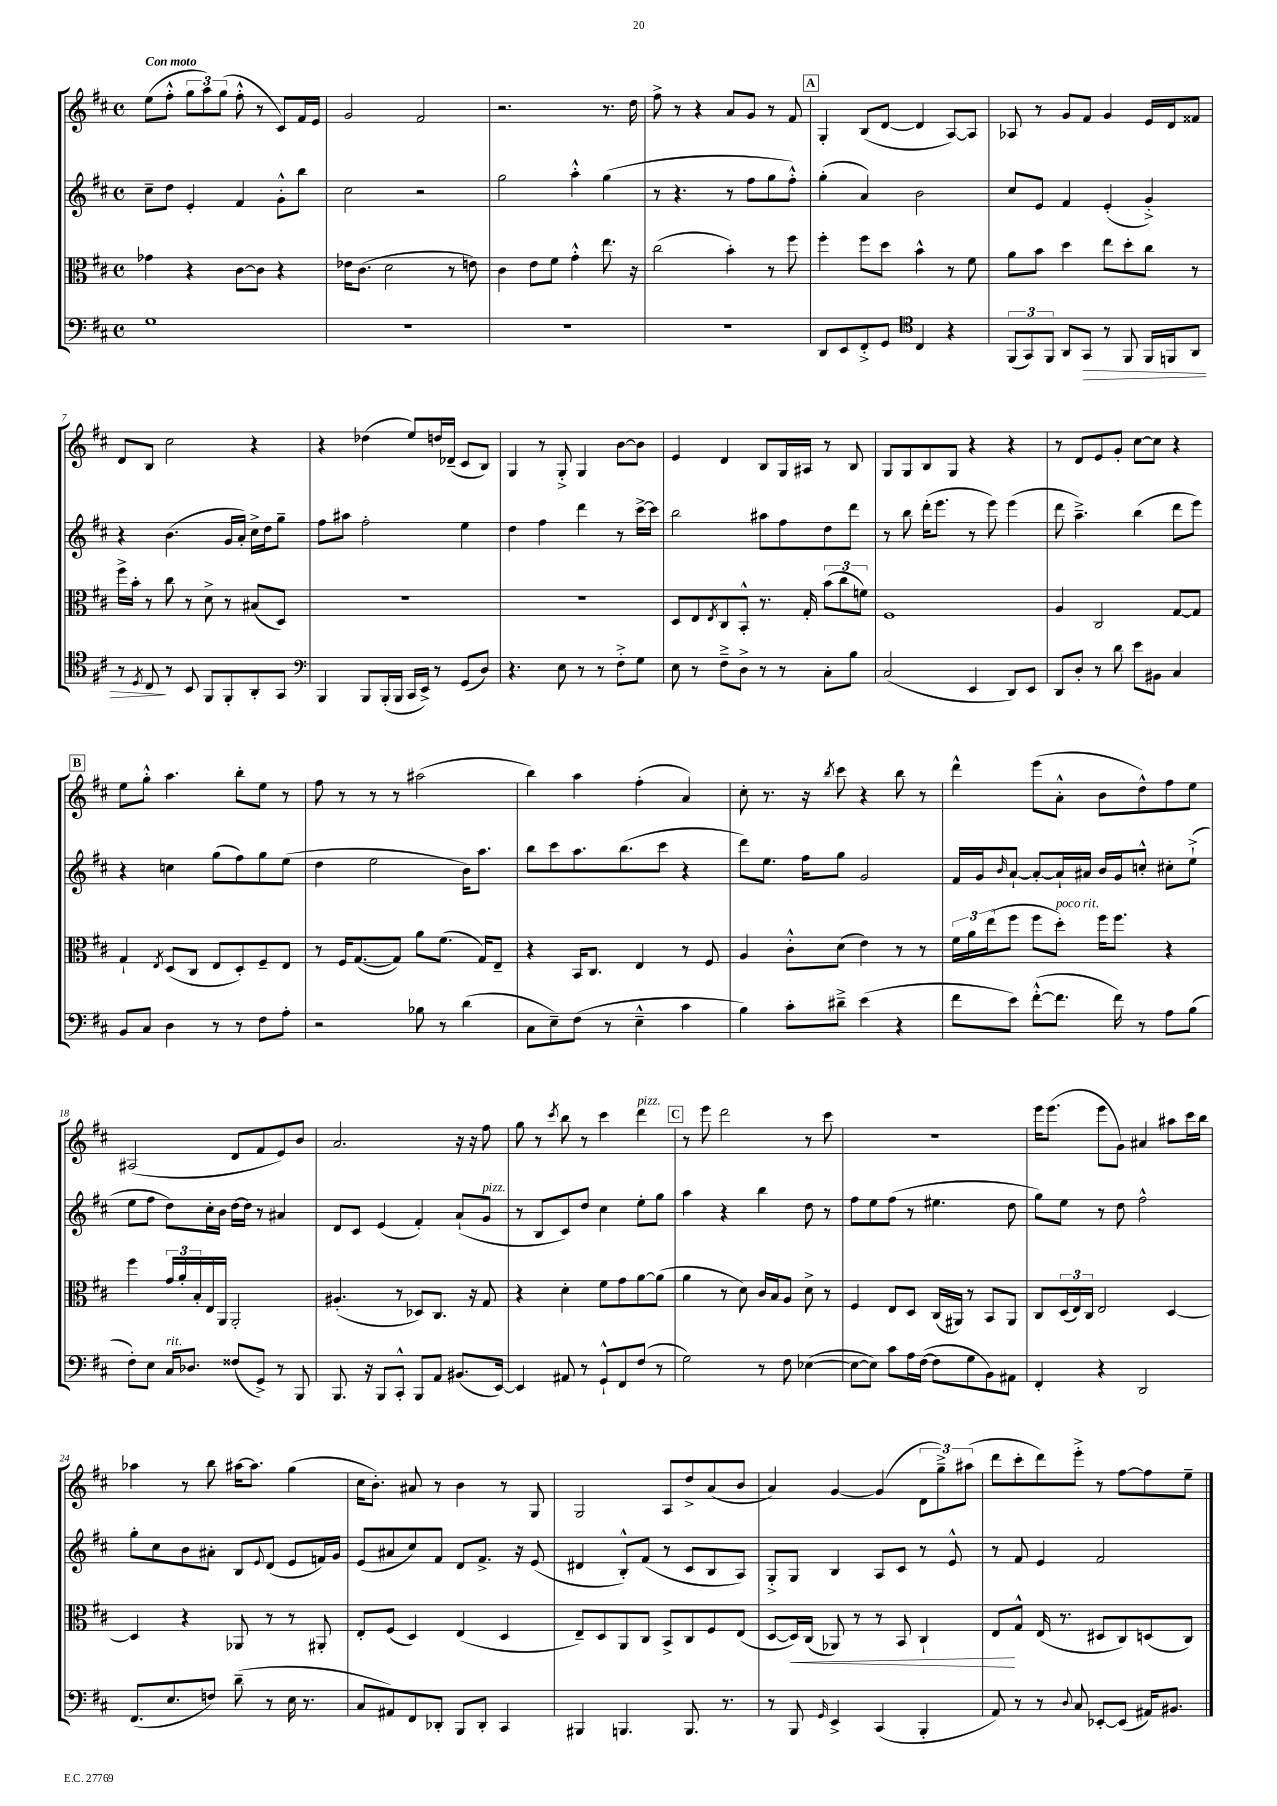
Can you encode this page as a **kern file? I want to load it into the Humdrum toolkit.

**kern	**dynam	**kern	**dynam	**kern	**kern
*part4	*part4	*part3	*part3	*part2	*part1
*staff4	*staff4	*staff3	*staff3	*staff2	*staff1
*clefF4	*	*clefC3	*	*clefG2	*clefG2
*k[f#c#]	*	*k[f#c#]	*	*k[f#c#]	*k[f#c#]
*M4/4	*	*M4/4	*	*M4/4	*M4/4
*met(c)	*	*met(c)	*	*met(c)	*met(c)
=1	=1	=1	=1	=1	=1
!	!	!	!	!	!LO:TX:a:B:t=Con moto
1G	.	4g-X\	.	8cc#~\L	(8ee\L
.	.	.	.	8dd\J	8ff#'^^\J
.	.	4r	.	4e'/	12gg\L
.	.	.	.	.	12aa\)
.	.	.	.	.	(12gg\J
.	.	[8c#\L	.	4f#/	8ff#'^^\
.	.	8c#\J]	.	.	8r
.	.	4r	.	8g'^^\L	8c#/L)
.	.	.	.	8bb\J	16f#/L
.	.	.	.	.	16e/JJ
=2	=2	=2	=2	=2	=2
1r	.	16e-X\KL	.	2cc#\	2g/
.	.	(8.c#\J	.	.	.
.	.	2d\	.	.	.
.	.	.	.	2r	2f#/
.	.	8r	.	.	.
.	.	8en\)	.	.	.
=3	=3	=3	=3	=3	=3
1r	.	4c#\	.	2gg\	2.r
.	.	8e\L	.	.	.
.	.	8f#\J	.	.	.
.	.	4g'^^\	.	4aa'^^\	.
.	.	8.ee\	.	(4gg\	8.r
.	.	16r	.	.	16dd\
=4	=4	=4	=4	=4	=4
1r	.	(2cc#\	.	8r	8ff#^\
.	.	.	.	4.r	8r
.	.	.	.	.	4r
.	.	4b'\)	.	8r	8a/L
.	.	.	.	8ff#\L	8g/J
.	.	8r	.	8gg\	8r
.	.	8ff#\	.	8ff#'^^\J)	8f#/
!!LO:REH:place=s1:t=A
=5	=5	=5	=5	=5	=5
8DD/L	.	4ff#'\	.	(4gg'\	4G'/
8EE/	.	.	.	.	.
8FF#'^/	.	8ff#\L	.	4a/)	(8B/L
8GG/J	.	8dd\J	.	.	[8d/J
*clefC4	*	*	*	*	*
4C#/	.	4b^^\	.	2b\	4d/]
4r	.	8r	.	.	[8A/L)
.	.	8f#\	.	.	8A/J]
=6	=6	=6	=6	=6	=6
(12FF#/L	.	8a\L	.	8cc#/L	8A-X/
12GG/)	.	.	.	.	.
.	.	8b\J	.	8e/J	8r
12FF#/J	.	.	.	.	.
8AA/L	.	4dd\	.	4f#/	8g/L
!	!LO:HP:b	!	!	!	!
8GG/J	>	.	.	.	8f#/J
8r	.	8ee\L	.	(4e'/	4g/
8FF#/	.	8dd'\	.	.	.
16FF#/LL	.	8cc#\J	.	4g'^/)	16e/LL
16FFn/J	.	.	.	.	16d/J
8AA/J	.	8r	.	.	8f##X/J
!!LO:LB:g=z
=7	=7	=7	=7	=7	=7
8r	.	16ff#^\LL	.	4r	8d/L
.	.	16b'\JJ	.	.	.
8qD/	.	.	.	.	.
8C#/	.	8r	.	.	8B/J
8r	]	8cc#\	.	(4.b\	2cc#\
8BB/	.	8r	.	.	.
8FF#/L	.	8d^\	.	.	.
8FF#'/	.	8r	.	16g/LL	.
.	.	.	.	16a'/JJ)	.
8AA'/	.	(8B#X/L	.	16cc#^\LL	4r
.	.	.	.	16dd\J	.
8GG/J	.	8D/J)	.	8gg~\J	.
=8	=8	=8	=8	=8	=8
*clefF4	*	*	*	*	*
4BBB/	.	1r	.	8ff#\L	4r
.	.	.	.	8aa#X\J	.
8BBB/L	.	.	.	2ff#'\	(4dd-X\
(16BBB'/L	.	.	.	.	.
16BBB/JJ	.	.	.	.	.
16CC#/LL	.	.	.	.	8ee/L)
16EE^/JJ)	.	.	.	.	.
8r	.	.	.	.	16ddn/L
.	.	.	.	.	(16d-X~/JJ
(8GG/L	.	.	.	4ee\	8c#/L
8D/J)	.	.	.	.	8B/J)
=9	=9	=9	=9	=9	=9
4.r	.	1r	.	4dd\	4G/
.	.	.	.	4ff#\	8r
8E\	.	.	.	.	8G'^/
8r	.	.	.	4ddd\	4G/
8r	.	.	.	.	.
8F#'^\L	.	.	.	8r	[8b\L
8G\J	.	.	.	[16ccc#^\LL	8b\J]
.	.	.	.	16ccc#\JJ]	.
=10	=10	=10	=10	=10	=10
8E\	.	8D/L	.	2bb\	4e/
8r	.	8E/	.	.	.
.	.	8qE/	.	.	.
8F#~^\L	.	8C#/	.	.	4d/
8D^\J	.	8BB'^^/J	.	.	.
8r	.	8.r	.	8aa#X\L	8B/L
8r	.	.	.	8ff#\	16G/L
.	.	16G'/	.	.	16A#X/JJ
8C#'\L	.	(12b\L	.	8dd\	8r
.	.	12cc#\	.	.	.
8B\J	.	.	.	8ddd\J	8B/
.	.	12fn\J)	.	.	.
=11	=11	=11	=11	=11	=11
(2C#/	.	1F#	.	8r	8G/L
.	.	.	.	8bb\	8G/
.	.	.	.	(16ddd'\KL	8B/
.	.	.	.	8.eee\J	.
.	.	.	.	.	8G/J
4EE/	.	.	.	8r	4r
.	.	.	.	8eee\)	.
8DD/L)	.	.	.	(4eee\	4r
8EE/J	.	.	.	.	.
=12	=12	=12	=12	=12	=12
8DD/L	.	4A/	.	8ddd\	8r
8D'/J	.	.	.	4.aa~^\)	8d/L
8r	.	2C#/	.	.	8e/
8d\	.	.	.	.	8g'/J
8e\L	.	.	.	(4bb\	[8cc#\L
8BB#X\J	.	.	.	.	8cc#\J]
4C#/	.	[8G/L	.	8ddd\L	4r
.	.	8G/J]	.	8eee\J)	.
!!LO:LB:g=z
!!LO:REH:place=s1:t=B
=13	=13	=13	=13	=13	=13
8BB/L	.	4G`/	.	4r	8ee\L
8C#/J	.	.	.	.	8gg'^^\J
.	.	8qE/	.	.	.
4D\	.	(8D/L	.	4ccn\	4.aa\
.	.	8C#/J	.	.	.
8r	.	8E/L	.	(8gg\L	.
8r	.	8D'/)	.	8ff#\)	8bb'\L
8F#\L	.	8F#~/	.	8gg\	8ee\J
8A'\J	.	8E/J	.	(8ee\J	8r
=14	=14	=14	=14	=14	=14
2r	.	8r	.	4dd\	8ff#\
.	.	16F#/KL	.	.	8r
.	.	([8.G/	.	.	.
.	.	.	.	2ee\	8r
.	.	8G/J])	.	.	8r
8B-X\	.	8a\L	.	.	(2aa#X\
8r	.	(8.f#\J	.	.	.
(4d\	.	.	.	16b\KL)	.
.	.	16G/KL)	.	8.aa\J	.
.	.	8E~/J	.	.	.
=15	=15	=15	=15	=15	=15
8C#\L	.	4r	.	8bb\L	4bb\)
8E~\)	.	.	.	8ccc#\	.
(8F#\J	.	16BB/KL	.	8.aa\	4aa\
.	.	8.C#/J	.	.	.
8r	.	.	.	.	.
.	.	.	.	(8.bb\	.
4E~^^\	.	4E/	.	.	(4ff#'\
.	.	.	.	8ccc#\J	.
4c#\	.	8r	.	4r	4a/)
.	.	8F#/	.	.	.
=16	=16	=16	=16	=16	=16
4B\)	.	4A/	.	8ddd\L)	8cc#'\
.	.	.	.	8.ee\J	8.r
8c#'\L	.	8c#'^^\L	.	.	.
.	.	.	.	16ff#\KL	16r
.	.	.	.	.	8qbb/
8d#X~^\J	.	(8d\J	.	8gg\J	8ccc#\
(4e\	.	4e\)	.	2g/	4r
4r	.	8r	.	.	8bb\
.	.	8r	.	.	8r
=17	=17	=17	=17	=17	=17
8f#\L	.	24f#\LL	.	16f#/LL	4ddd^^\
.	.	24a\	.	.	.
.	.	.	.	16g/J	.
.	.	(24ee\J	.	.	.
.	.	.	.	16qqb/	.
8e\J)	.	8ff#\J	.	[8a`/J	.
([8f#'^^\L	.	8ff#\L	.	8a'/L_	(8eee\L
!	!	!LO:TX:a:i:t=poco rit.	!	!	!
8.f#\J]	.	8dd'\J)	.	16a`/L]	8a'^^\J
.	.	.	.	16a#X/JJ	.
.	.	16ff#\KL	.	16b/LL	8b\L
16f#\)	.	8.ff#\J	.	16g/J	.
8r	.	.	.	8ccn'^^/J	8dd^^\)
8A\L	.	4r	.	8cc#X'\L	8ff#\
(8B\J	.	.	.	(8ee`^\J	8ee\J
!!LO:LB:g=z
=18	=18	=18	=18	=18	=18
8F#'\L)	.	4ff#\	.	8ee\L	(2A#X/
8E\J	.	.	.	8ff#\J	.
!LO:TX:a:i:t=rit.	!	!	!	!	!
16C#/KL	.	24g/LL	.	8dd\L)	.
.	.	24a'/	.	.	.
8.D-X/J	.	.	.	.	.
.	.	24B'/	.	.	.
.	.	16E/	.	16cc#'\L	.
.	.	16AA/JJ	.	16b\JJ	.
(8F##X/L	.	2AA'/	.	[16dd\LL	8d/L
.	.	.	.	16dd\JJ]	.
8GG^/J)	.	.	.	8r	8f#/
8r	.	.	.	4a#X/	8e/)
8BBB/	.	.	.	.	8b/J
=19	=19	=19	=19	=19	=19
8.BBB/	.	(4.A#X'/	.	8d/L	2.a/
.	.	.	.	8c#/J	.
16r	.	.	.	.	.
8BBB/L	.	.	.	(4e/	.
8CC#'^^/J	.	8r	.	.	.
8BBB/L	.	8D-X/L)	.	4f#'/)	.
8AA/J	.	8.C#/J	.	.	.
(8.BB#X/L	.	.	.	(8a`/L	16r
.	.	16r	.	.	16r
!	!	!	!	!LO:TX:a:i:t=pizz.	!
.	.	8G/	.	8g/J	8ff#\
[16EE/Jk)	.	.	.	.	.
=20	=20	=20	=20	=20	=20
4EE/]	.	4r	.	8r	8gg\
.	.	.	.	8B/L	8r
.	.	.	.	.	8qccc#/
8AA#X/	.	4d'\	.	8c#/)	8bb\
8r	.	.	.	8dd/J	8r
8GG`^^/L	.	8f#\L	.	4cc#\	4ccc#\
8FF#/	.	8g\	.	.	.
!	!	!	!	!	!LO:TX:a:i:t=pizz.
(8F#/J	.	[8a\	.	8ee'\L	4ddd\
8r	.	(8a\J]	.	8gg\J	.
!!LO:REH:place=s1:t=C
=21	=21	=21	=21	=21	=21
2G\)	.	4a\	.	4aa\	8r
.	.	.	.	.	8eee\
.	.	8r	.	4r	2ddd\
.	.	8d\)	.	.	.
8r	.	16c#/LL	.	4bb\	.
.	.	16B/J	.	.	.
8F#\	.	8A/J	.	.	.
([4E-X\	.	8d^\	.	8dd\	8r
.	.	8r	.	8r	8ccc#\
=22	=22	=22	=22	=22	=22
8E-\L_	.	4F#/	.	8ff#\L	1r
8E-\J])	.	.	.	8ee\	.
8c#\L	.	8E/L	.	(8ff#\J	.
16A\L	.	8D/J	.	8r	.
([16F#\JJ	.	.	.	.	.
8F#\L]	.	(16C#/LL	.	4.ee#X\	.
.	.	16AA#X/JJ)	.	.	.
8G\	.	8r	.	.	.
8BB\)	.	8BB/L	.	.	.
8AA#X\J	.	8AA#/J	.	8dd\	.
=23	=23	=23	=23	=23	=23
4FF#'/	.	8C#/L	.	8gg\L)	16eee\KL
.	.	.	.	.	(8.eee\J
.	.	(24D/L	.	8ee\J	.
.	.	24E/)	.	.	.
.	.	24C#/JJ	.	.	.
4r	.	2E/	.	8r	8eee\L
.	.	.	.	8dd\	8g\J)
2DD/	.	.	.	2ff#^^\	4a#X/
.	.	[4D/	.	.	8aa#X\L
.	.	.	.	.	16ccc#\L
.	.	.	.	.	16bb\JJ
!!LO:LB:g=z
=24	=24	=24	=24	=24	=24
(8.FF#/L	.	4D/]	.	8gg'\L	4aa-X\
.	.	.	.	8cc#\	.
8.E/	.	.	.	.	.
.	.	4r	.	8b\	8r
8Fn/J)	.	.	.	8a#X'\J	8bb\
(8d~\	.	8AA-X/	.	8B/L	[16aa#X\KL
.	.	.	.	.	8.aa#\J]
.	.	.	.	8qqe/	.
8r	.	8r	.	(8d/J	.
16E\	.	8r	.	8e/L	(4gg\
8.r	.	.	.	.	.
.	.	8AA#X'/	.	16fn/L)	.
.	.	.	.	16g/JJ	.
=25	=25	=25	=25	=25	=25
8C#/L	.	8E'/L	.	(8e/L	16cc#\KL
.	.	.	.	.	8.b'\J)
8AA#X/)	.	(8F#/J	.	8a#X/	.
8FF#/	.	4D/)	.	8cc#/)	8a#X/
8DD-X'/J	.	.	.	8f#/J	8r
8BBB/L	.	(4E/	.	8d/L	4b\
8DD-'/J	.	.	.	8.f#^/J	.
4CC#/	.	4D/	.	.	8r
.	.	.	.	16r	.
.	.	.	.	(8e/	8G/
=26	=26	=26	=26	=26	=26
4BBB#X/	.	8E~/L)	.	4d#X/	2G/
.	.	8D/	.	.	.
4.BBBn/	.	8AA/	.	8B'^^/L)	.
.	.	8C#/J	.	(8f#/J	.
.	.	8BB^/L	.	8r	8A/L
8.BBB/	.	8C#/	.	8c#/L	8dd^/
.	.	8F#/	.	8B/	(8a/
8.r	.	.	.	.	.
.	.	(8E/J	.	8A/J)	8b/J
=27	=27	=27	=27	=27	=27
8r	.	[8D/L	.	8G'^/L	4a/)
!	!	!	!LO:HP:b	!	!
8BBB/	.	16D/L])	<	8G/J	.
.	.	(16C#/JJ	.	.	.
16qqGG/	.	.	.	.	.
4EE^/	.	8AA-X/)	.	4B/	[4g/
.	.	8r	.	.	.
(4CC#/	.	8r	.	8A/L	(4g/]
.	.	8BB/	.	8c#/J	.
4BBB'/	.	4C#`/	.	8r	12d\L
.	.	.	.	.	12gg~^\)
.	.	.	.	8e^^/	.
.	.	.	.	.	(12aa#X\J
=28	=28	=28	=28	=28	=28
8AA/)	.	8E/L	.	8r	8ddd\L
8r	.	8G^^/J	[	8f#/	8ccc#'\
8r	.	(16E/	.	4e/	8ddd\)
.	.	8.r	.	.	.
8qqD/	.	.	.	.	.
8C#/	.	.	.	.	8eee'^\J
[8EE-X'/L	.	8D#X/L	.	2f#/	8r
(8EE-/J]	.	8C#/)	.	.	[8ff#\L
16AA#X/KL)	.	(8Dn/	.	.	8ff#\]
8.BB#X/J	.	.	.	.	.
.	.	8C#/J)	.	.	8ee~\J
==	==	==	==	==	==
*-	*-	*-	*-	*-	*-
